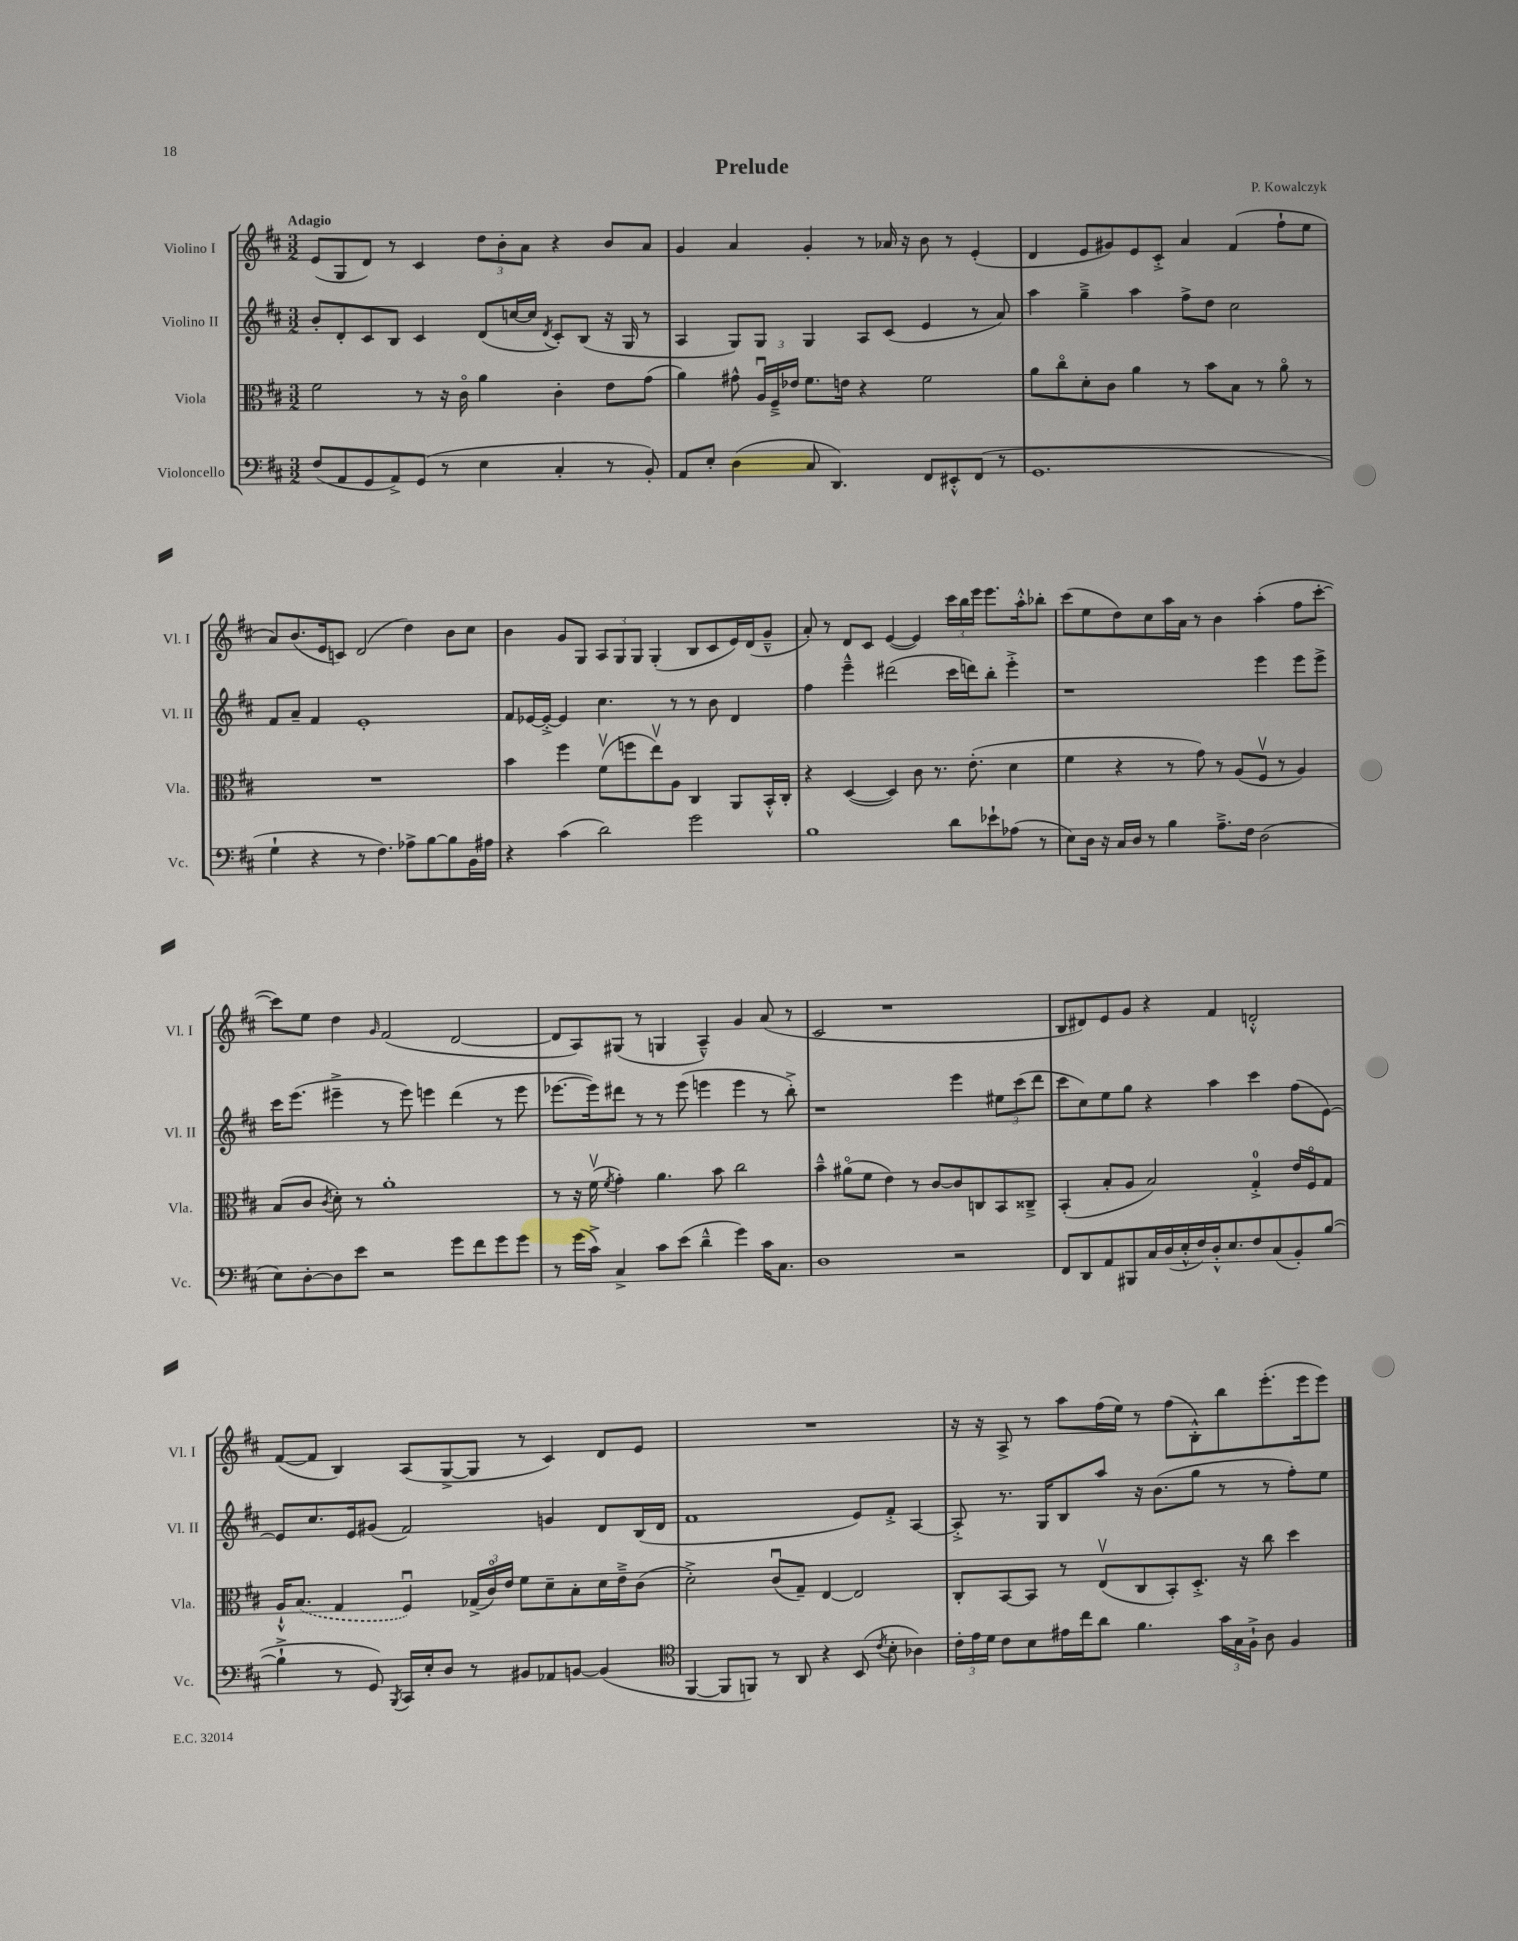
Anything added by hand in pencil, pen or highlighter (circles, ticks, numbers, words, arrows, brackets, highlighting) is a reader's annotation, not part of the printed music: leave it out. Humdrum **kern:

**kern	**kern	**kern	**kern
*staff4	*staff3	*staff2	*staff1
*clefF4	*clefC3	*clefG2	*clefG2
*k[f#c#]	*k[f#c#]	*k[f#c#]	*k[f#c#]
*M3/2	*M3/2	*M3/2	*M3/2
(8F#	2f#	8b'	(8e
8AA	.	8d'	8G
8GG	.	8c#	8d)
8AA^)	.	8B	8r
(8GG	8r	4c#	4c#
8r	16r	.	.
.	16c#o	.	.
4E	4a	(8d	12dd
.	.	.	12b'
.	.	[16cc	.
.	.	.	12a
.	.	16cc]	.
.	.	8qd	.
4C#'	4c#'	8c#')	4r
.	.	(8B	.
8r	8e	16r	8b
.	.	16G	.
8BB')	(8g	8r	8a
=	=	=	=
8AA	4a)	4A	4g
8E'	.	.	.
(4D	8g#^^	8G)	4a
.	24Au	8G	.
.	24F#~^	.	.
.	24e-	.	.
8C#	8.f#	4G	4g'
4.DD)	.	.	.
.	16e	.	.
.	4r	8A	8r
.	.	(8c#	16a-
.	.	.	16r
8FF#	2f#	4e	8b
8EE#'^^	.	.	8r
(8FF#	.	8r	(4e'
8r	.	8a)	.
=	=	=	=
1.GG	8a	4aa	4d
.	8cc#o	.	.
.	8d'	4gg~^	8e
.	8c#	.	8g#)
.	4a	4aa	8e
.	.	.	8c#'^
.	8r	8ff#^	4a
.	8b	8dd	.
.	8B	2cc#	(4f#
.	8r	.	.
.	8ao	.	8ff#`
.	8r	.	8ee
=	=	=	=
4G`	1.r	8f#	8a)
.	.	8a~	(8.b
4r	.	4f#	.
.	.	.	16e
.	.	.	8c)
8r	.	1e'	(2d
4.F#)	.	.	.
8A-^	.	.	4dd)
[8B	.	.	.
8B]	.	.	8b
16BB	.	.	8cc#
16A#	.	.	.
=	=	=	=
4r	4b	8f#	4b
.	.	[16e-	.
.	.	16e-'^_	.
(4c#	4ff#	4e-]	8g
.	.	.	8G
2d)	(8f#v	4.cc#	12A
.	.	.	12G
.	8ff	.	.
.	.	.	12G
.	8eev)	.	(4G'
.	8A	8r	.
2g	4C#	8r	8B
.	.	8b	8c#
.	8AA	4d	16e)
.	.	.	(16d
.	16BB'^^	.	8g~^^
.	16C#'	.	.
=	=	=	=
1B	4r	4ff#	8a')
.	.	.	8r
.	([4D	4eee~^^	8d
.	.	.	8c#
.	4D])	(2ddd#	([4e
.	8c#	.	4e])
.	8.r	.	.
8d	.	16ccc#	24ccc#
.	.	.	24bb
.	(8.e'	16ddd)	.
.	.	.	24eee
8e-`	.	8bb'	8.eee
(8A-	4d	4eee'^	.
.	.	.	16aa'^^
8r	.	.	8bb-'
=	=	=	=
8E)	4f#	1r	(8ccc#
16D	.	.	8ee
16r	.	.	.
16C#	4r	.	8dd)
16D	.	.	.
8r	.	.	8cc#
4B	8r	.	16aa
.	.	.	16a
.	8g)	.	8r
8.A~^	8r	.	4b
.	(8A	.	.
16F#	.	.	.
(2D	8F#v	4eee	(4aa'
.	8r	.	.
.	4A)	8eee	8ff#
.	.	8eee^	[8ccc#'
=	=	=	=
8E)	(8B	16ccc#	8ccc#])
.	.	(8.eee	.
[8D'	8c#	.	8ee
.	8qc#	.	.
8D]	8d')	4eee#~^	4dd
8e	8r	.	.
.	.	.	16qqg
2r	1a'	8r	(2f#
.	.	8eee#)	.
.	.	4eee	.
8g	.	(4ddd	[2d
8f#	.	.	.
8g	.	8r	.
8g	.	8eee	.
=	=	=	=
8r	8r	[8.eee-	8d]
(16g	16r	.	8A)
16c#^)	(16f#v	16eee-])	.
.	8qf#	.	.
4C#^	4g')	8ddd#	(8G#
.	.	8r	8r
8c#	4.a	8r	4G
(8e	.	(8eee-	.
4d~^^	.	4eee	4A~^^)
.	8b	.	.
4g)	2cc#	4eee	4g
16c#	.	8r	(8a
8.C#	.	.	.
.	.	8bb'^)	8r
=	=	=	=
1D	4b~^^	1r	2c#
.	(8a#o	.	.
.	8f#	.	.
.	4e)	.	1r
.	8r	.	.
.	[8c#	.	.
2r	8c#]	4eee	.
.	8C	.	.
.	8BB	12ee#	.
.	.	(12ccc#	.
.	8C##~^	.	.
.	.	12ddd	.
=	=	=	=
8FF#	(4BB'	8ccc#	8B
8DD	.	8cc#)	8d#)
8AA	8B'	8ee	8e
8BBB#	8A	8gg	8g
16C#	2B)	4r	4r
(16D	.	.	.
16E'^^	.	.	.
16F#)	.	.	.
16D'^^	.	4aa	4f#
8.E	.	.	.
8F#	4G'^	4ccc#	2d'^^
(8C#	.	.	.
8BB')	16e	(8ff#	.
.	16F#o	.	.
([8B	8G	[8e)	.
=	=	=	=
4B`^]	16A`^^	8e]	([8f#
.	(8.B	.	.
.	.	8.cc#	8f#]
8r	4G	.	4B)
.	.	16e	.
8GG)	.	(8g#	.
8qBBB	.	.	.
16CC#	4F#u)	2f#)	(8A
16E'	.	.	.
8D	.	.	[8G^
8r	(24G-^	.	8G]
.	24c#o)	.	.
.	24e	.	.
8BB#	8f#	.	8r
8AA-	8d~	4g	4c#)
[8BB	8B'	.	.
(4BB]	16d	8d	8d
.	16e~^	.	.
.	(8c#	(16B	8e
.	.	16d	.
=	=	=	=
*clefC4	*	*	*
[4FF#	2d'^)	1f#	1.r
8FF#]	.	.	.
8FF)	.	.	.
8r	(8c#u	.	.
8AA	8G~)	.	.
4r	[4E	.	.
(8BB	2E]	8e)	.
8qc#	.	.	.
8B'	.	8f#'^	.
4A-)	.	[4A	.
=	=	=	=
24c#'	8C#'	8A'^]	16r
24e	.	.	.
.	.	.	16r
24d	.	.	.
8c#	[8BB	8.r	8A^
8B	8BB]	.	8r
.	.	16G	.
16e#	8r	8B	8aa
16cc#	.	.	.
8a	(8Ev	8aa	(16ff#
.	.	.	16ee)
4.f#	8C#	16r	8r
.	.	(8.b	.
.	8BB')	.	(8ff#
.	8.D'^	8gg	8B'^^)
24g	.	8r	8bb
24G	.	.	.
.	16r	.	.
24F#`^	.	.	.
8A	8cc#	8r	(8.eee'
4F#	4dd	8ff#')	.
.	.	.	16eee
.	.	8ee	8eee)
==	==	==	==
*-	*-	*-	*-
